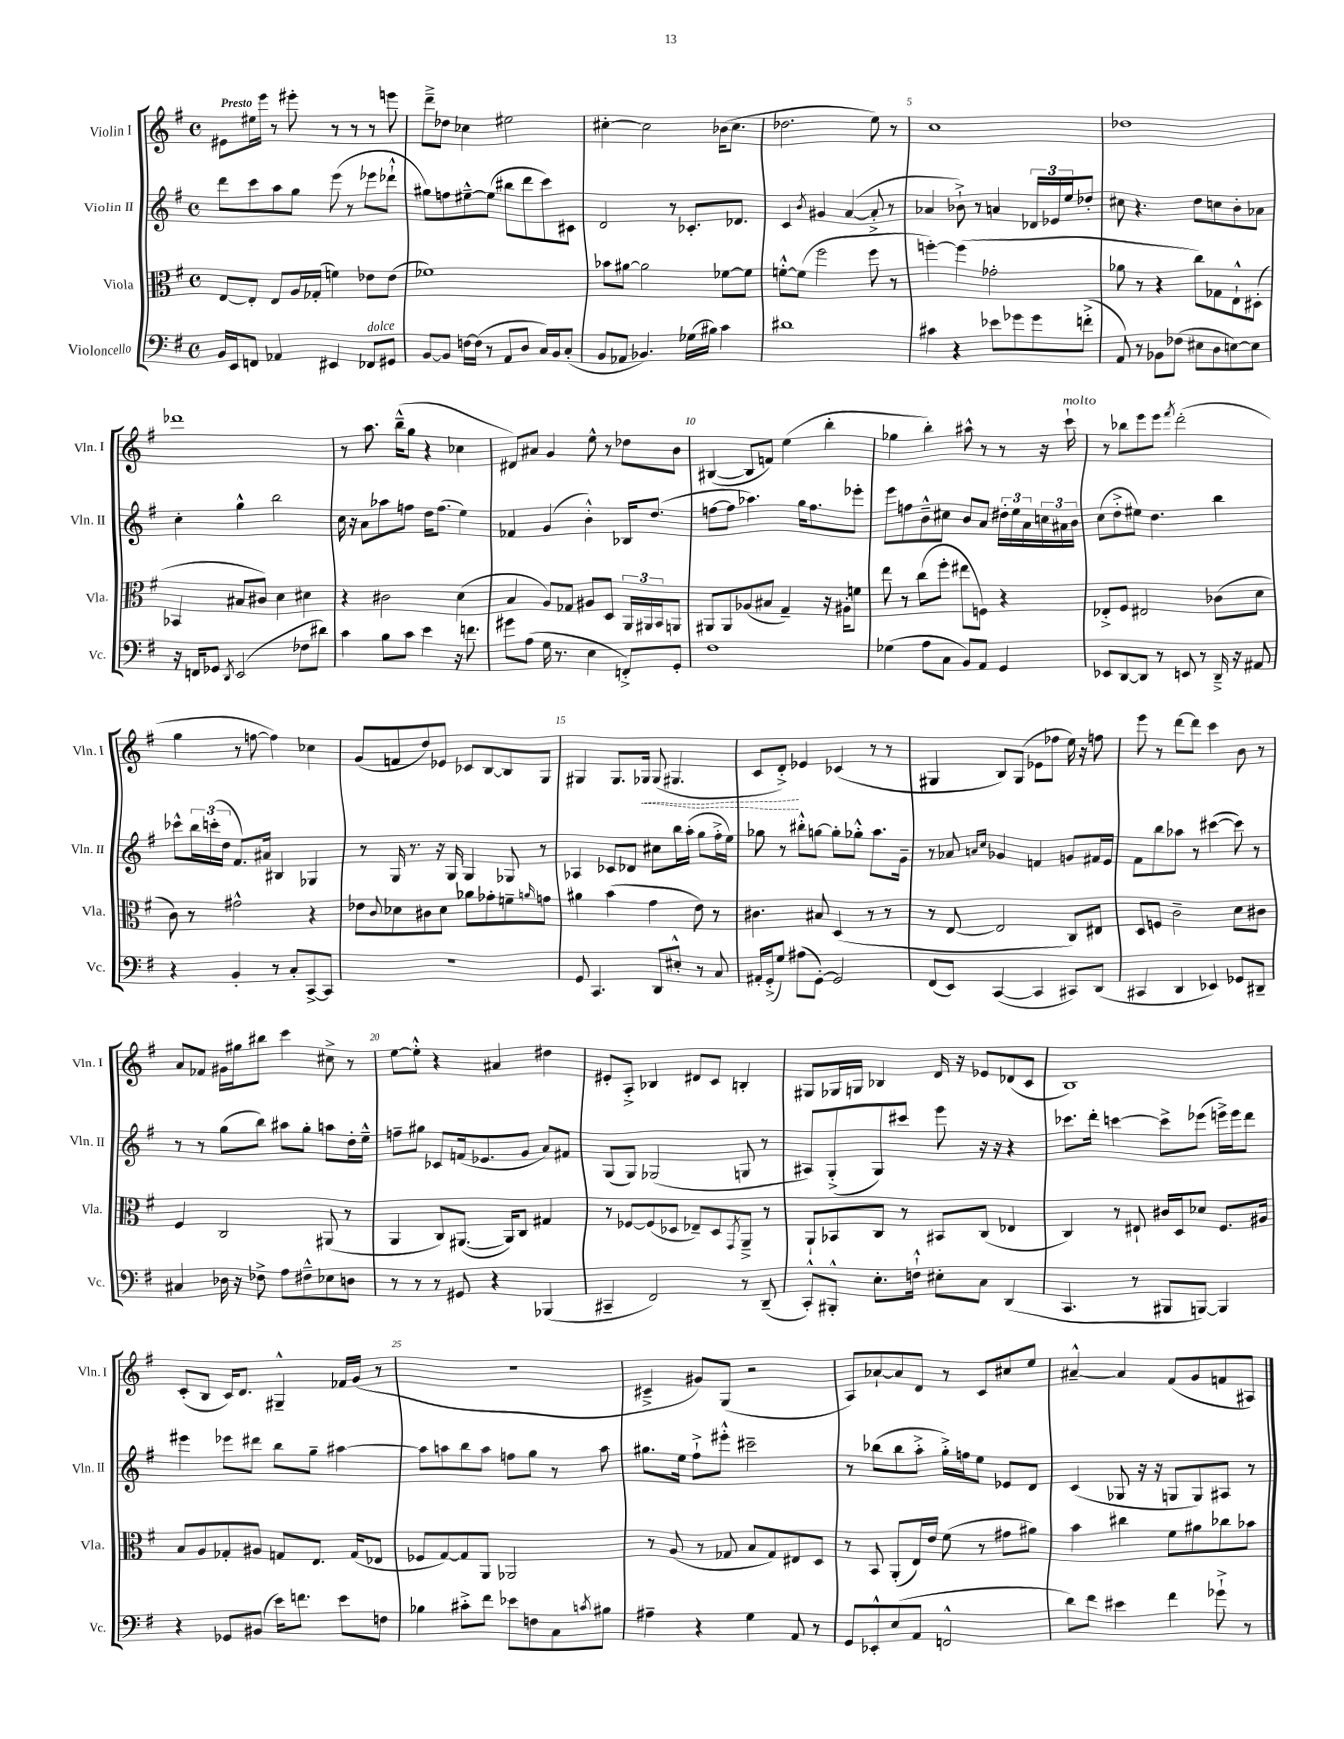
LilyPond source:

<<
\new StaffGroup <<
\new Staff = "s0" \with { instrumentName = "Violin I" shortInstrumentName = "Vln. I" } {
    \clef treble \key g \major \defaultTimeSignature \time 4/4 \tempo "Presto"
    eis'8 eis''16 e'''16 r8 eis'''8-. r8 r8 r8 e'''8 |
    d'''8---> des''8 ces''4 eis''2 |
    cis''4~-. cis''2 bes'16( cis''8. |
    des''2. e''8) r8 |
    c''1 |
    des''1 |
    des'''1 |
    r8 a''8. b''16---^( g''8 r4 ces''4 |
    dis'8) ais'8 g'4 e''8-^ r8 des''8 b'8 |
    bis4~( bis8 f'8) e''4( b''4-. |
    ges''4 b''4-.) ais''8-^ r8 r8 r16 c'''16-!^\markup { \italic "molto" } |
    r8 bes''8 e'''8 e'''8 \acciaccatura { fis'''8 } d'''2-.( |
    g''4 r8 f''8~ f''4) ces''4 |
    g'8( f'8 d''8) ees'8 ces'8 b8~ b8 g8 |
    gis4 gis8. \once \override Hairpin.style = #'dashed-line ges16\< ges8( gis4. |
    c'8 d'8-.->\!) ees'4 ces'4( r8 r8 |
    gis4 b8) gis8( ees'8 fes''8 e''16) r16 f''8 |
    e'''8 r8 d'''8~ d'''8 c'''4 b'8 r8 |
    a'8 fes'8 gis'16 gis''16 bis''8 c'''4 cis''8-> r8 |
    e''8~ e''8-.-^ r4 ais'4 dis''4 |
    eis'8-. a8-.-> bes4 dis'8 c'8 b4-. |
    gis8 ges16 g16 bes4 d'16 r16 ees'8 des'8( c'8 |
    b1) |
    c'8-.( b8 c'16) d'8. gis4---^ fes'16 g'16( r8 |
    r1 |
    cis'4---> gis'8) g8( r2 |
    a8) aes'8~-! aes'8 d'8 r8 c'8 cis''8 e''8 |
    ais'4~---^ ais'4 fis'8( g'8 f'8 ais8) \bar "|." |
}
\new Staff = "s1" \with { instrumentName = "Violin II" shortInstrumentName = "Vln. II" } {
    \clef treble \key g \major \defaultTimeSignature \time 4/4
    d'''8 c'''8 a''8 g''8 e'''8( r8 ees'''8 des'''8-!-^ |
    gis''8) f''8 eis''8~---^ eis''8( bis''8 d'''8 c'''8) cis'8 |
    d'2 r8 ces'8.-. des'8. |
    c'4 \acciaccatura { b'8 } gis'4 a'4~( a'8-.-> r8 |
    aes'4 bes'8-!->) r8 a'4 \tuplet 3/2 { des'16 ees'16 e''16 } des''8-. |
    cis''8 r4. d''8 c''8 b'8-. aes'8 |
    c''4-. g''4-^ b''2 |
    c''16 r16 a'8 aes''8 f''8 d''16 f''8.( e''4) |
    fes'4 g'4( b'4-.-^) bes16 d''8.( |
    f''8~ f''8 aes''4.) g''16 f''8. ees'''8-. |
    e'''8 f''8 b'8---^ cis''8 b'8 a'8 \tuplet 3/2 { dis''16-. e''16 a'16 } \tuplet 3/2 { c''16 ais'16 b'16 } |
    c''8( d''8-.-> eis''8) d''4. b''4 |
    ces'''8-^ \tuplet 3/2 { b''16 c'''16-.( d''16 } fis'8.) ais'16 bis4 ges4 |
    r8 g16 r8. r16 g16 g4 ges8 r8 |
    aes4 ces'8 des'8 cis''8 b''16 a''16-.( g''8 fis''16-.-> e''16) |
    ges''8 r8 bis''8-.-^ g''8~ g''8-. ges''8-.-^ a''8. g'16-- |
    r8 aes'8 \grace { a'16 c''16 } ges'4 f'4 g'8 fis'16 e'16 |
    fis'8 b''8 aes''8 r8 cis'''4~( cis'''8) r8 |
    r8 r8 g''8( b''8) ais''8 g''8-. a''8 d''16-. e''16---^ |
    f''8-- gis''8 ces'8 f'16( ees'8. g'8 a'8) fis'8 |
    g8( g8) ges2( g8 r8 |
    ais8) g8-.->( g8) cis'''8 e'''8 r16 r16 r4 |
    ces'''8. d'''16-. c'''4~ c'''8-> ees'''8( e'''16->) e'''16 d'''8 |
    eis'''4 ees'''8 dis'''8 b''8 g''8-- ais''4~ |
    ais''8 a''8 b''8 a''8 f''8 g''8 r8 a''8 |
    gis''8. e''16 fis''8-!-> eis'''8-.-^ cis'''2-- |
    r8 bes''8( bes''8 a''8-.-> g''16-.->) f''16 e''8 ees'8 d'8 |
    c'4( ges8 r16 r16 g8 g8) ais8 r8 \bar "|." |
}
\new Staff = "s2" \with { instrumentName = "Viola" shortInstrumentName = "Vla." } {
    \clef alto \key g \major \defaultTimeSignature \time 4/4
    e8~ e8-. e8 a16 ges16-.( f'4) ees'8 ees'8( |
    fes'1) |
    bes'8 ais'8~ ais'2 fes'8~ fes'8 |
    f'8~-.-^ f'8( fis''2 fis''8 r8 |
    f''4~-.) f''4( ges'2-. |
    aes'8 r8 r4 c''8) ges8 e8-!-^ dis8-.( |
    bes,4 bis8 cis'8) d'4 dis'4 |
    r4 cis'2 d'4( |
    b4 a8) ges8 ais8 d8 \tuplet 3/2 { a,16 ais,16 b,16 } a,8 |
    ais,8 ais,8 aes8( bis8 g4--) r16 ais16-. f'8 |
    e''8 r8 c''8( fis''8-. eis''8 f8) r4 |
    ees8-.-> fis8 eis2 ces'8( d'8 |
    c'8) r8 gis'2-^ r4 |
    ees'8 \appoggiatura { c'8 } des'8 cis'8 des'8 aes'8 ges'8-. f'8-- \grace { a'16 } g'8 |
    ais'4 b'4( g'4 e'8) r8 |
    cis'4. bis8 d4( r8 r8 |
    r8 e8~ e2 c8) eis8 |
    d8 f8 c'2-- d'8 cis'8 |
    fis4 c2 ais,8( r8 |
    a,4 c8) ais,8.~( ais,16) c8 gis4 |
    r8 fes8~ fes8( des8 ees8--) des8 \acciaccatura { g,8 } a,8---> r8 |
    a,8-! bes,8 c8 r8 bis,8 c8( ees4 |
    c4) r8 eis8-! cis'16 d16 des'8 fis8. ais16 |
    b8 a8 ges8-. ais8 g8 e8. g16( ees8 |
    fes8 g8~) g8 a,8 aes,2 |
    r8 a8( r8 ges8 b8 ges8) eis8 d8 |
    r8 b,8 a,8-.( e16) e'16 fis'8( r8 gis'8 ais'8) |
    b'4 cis''4 fis'8 ais'8 ces''8 bes'8 \bar "|." |
}
\new Staff = "s3" \with { instrumentName = "Violoncello" shortInstrumentName = "Vc." } {
    \clef bass \key g \major \defaultTimeSignature \time 4/4
    b,16 e,16 f,8 aes,4 eis,4 fes,8^\markup { \italic "dolce" } gis,8 |
    b,8~ b,8 f16~ f16( r8 a,8 d8 c16) b,16 c8-.( |
    b,8 aes,8 bes,4.) ges16( bis16) c'4 |
    dis'1 |
    cis'4 r4 ees'8 ges'8 ges'8 f'8-.->( |
    a,8) r8 bes,8 fes8( eis8 d8 e8~) e8 |
    r16 f,16 ges,8 \acciaccatura { d,8 } e,2( fes8 dis'8) |
    c'4 b8 c'8 e'4 r16 f'8. |
    gis'8 a8( g16 r8. e4 f,8-.->) g,8-. |
    fis1 |
    ges4( a8 c8 b,8) a,8 g,4 |
    ees,8 d,8~ d,8 r8 e,8 r8 d,16---> r16 ais,8 |
    r4 b,4-. r8 c8-. c,8~-> c,8 |
    R1 |
    g,8 c,4. d,8 eis8-.-^ r8 c8 |
    ais,16-. g,16-.->( g8) ais8( g,8~-.) g,2 |
    fis,8( e,8) c,4~( c,4 cis,8) d,8( |
    cis,4 d,4 ees,4) ges,8 dis,8-- |
    cis4 des16 r16 fes8-> a8 fis8---^ ees8 d8 |
    r8 r8 r8 gis,8 r4 bes,,4( |
    cis,4-- fis,2) r8 d,8--( |
    c,8-.-^) bis,,8-.-^ e8.-. f16-!-^ eis8-. c8 d,4( |
    c,4. r8 bis,,8 b,,8~) b,,4 |
    r4 ges,8 bis,8( e'16) f'8. e'8 f8 |
    bes4 cis'8-.-> fis'8 ees'8 f8 c8 \acciaccatura { c'8 } bis8 |
    ais4-- r4 g4 a,8 r8 |
    g,8 ees,8-.-^ e8( a,8 f,2-^ |
    d'8) fis'8 eis'4 fis'4 ges'8-!-> r8 \bar "|." |
}
>>
>>
\layout { \context { \Score \override BarNumber.break-visibility = ##(#f #t #t) barNumberVisibility = #(every-nth-bar-number-visible 5) } }
